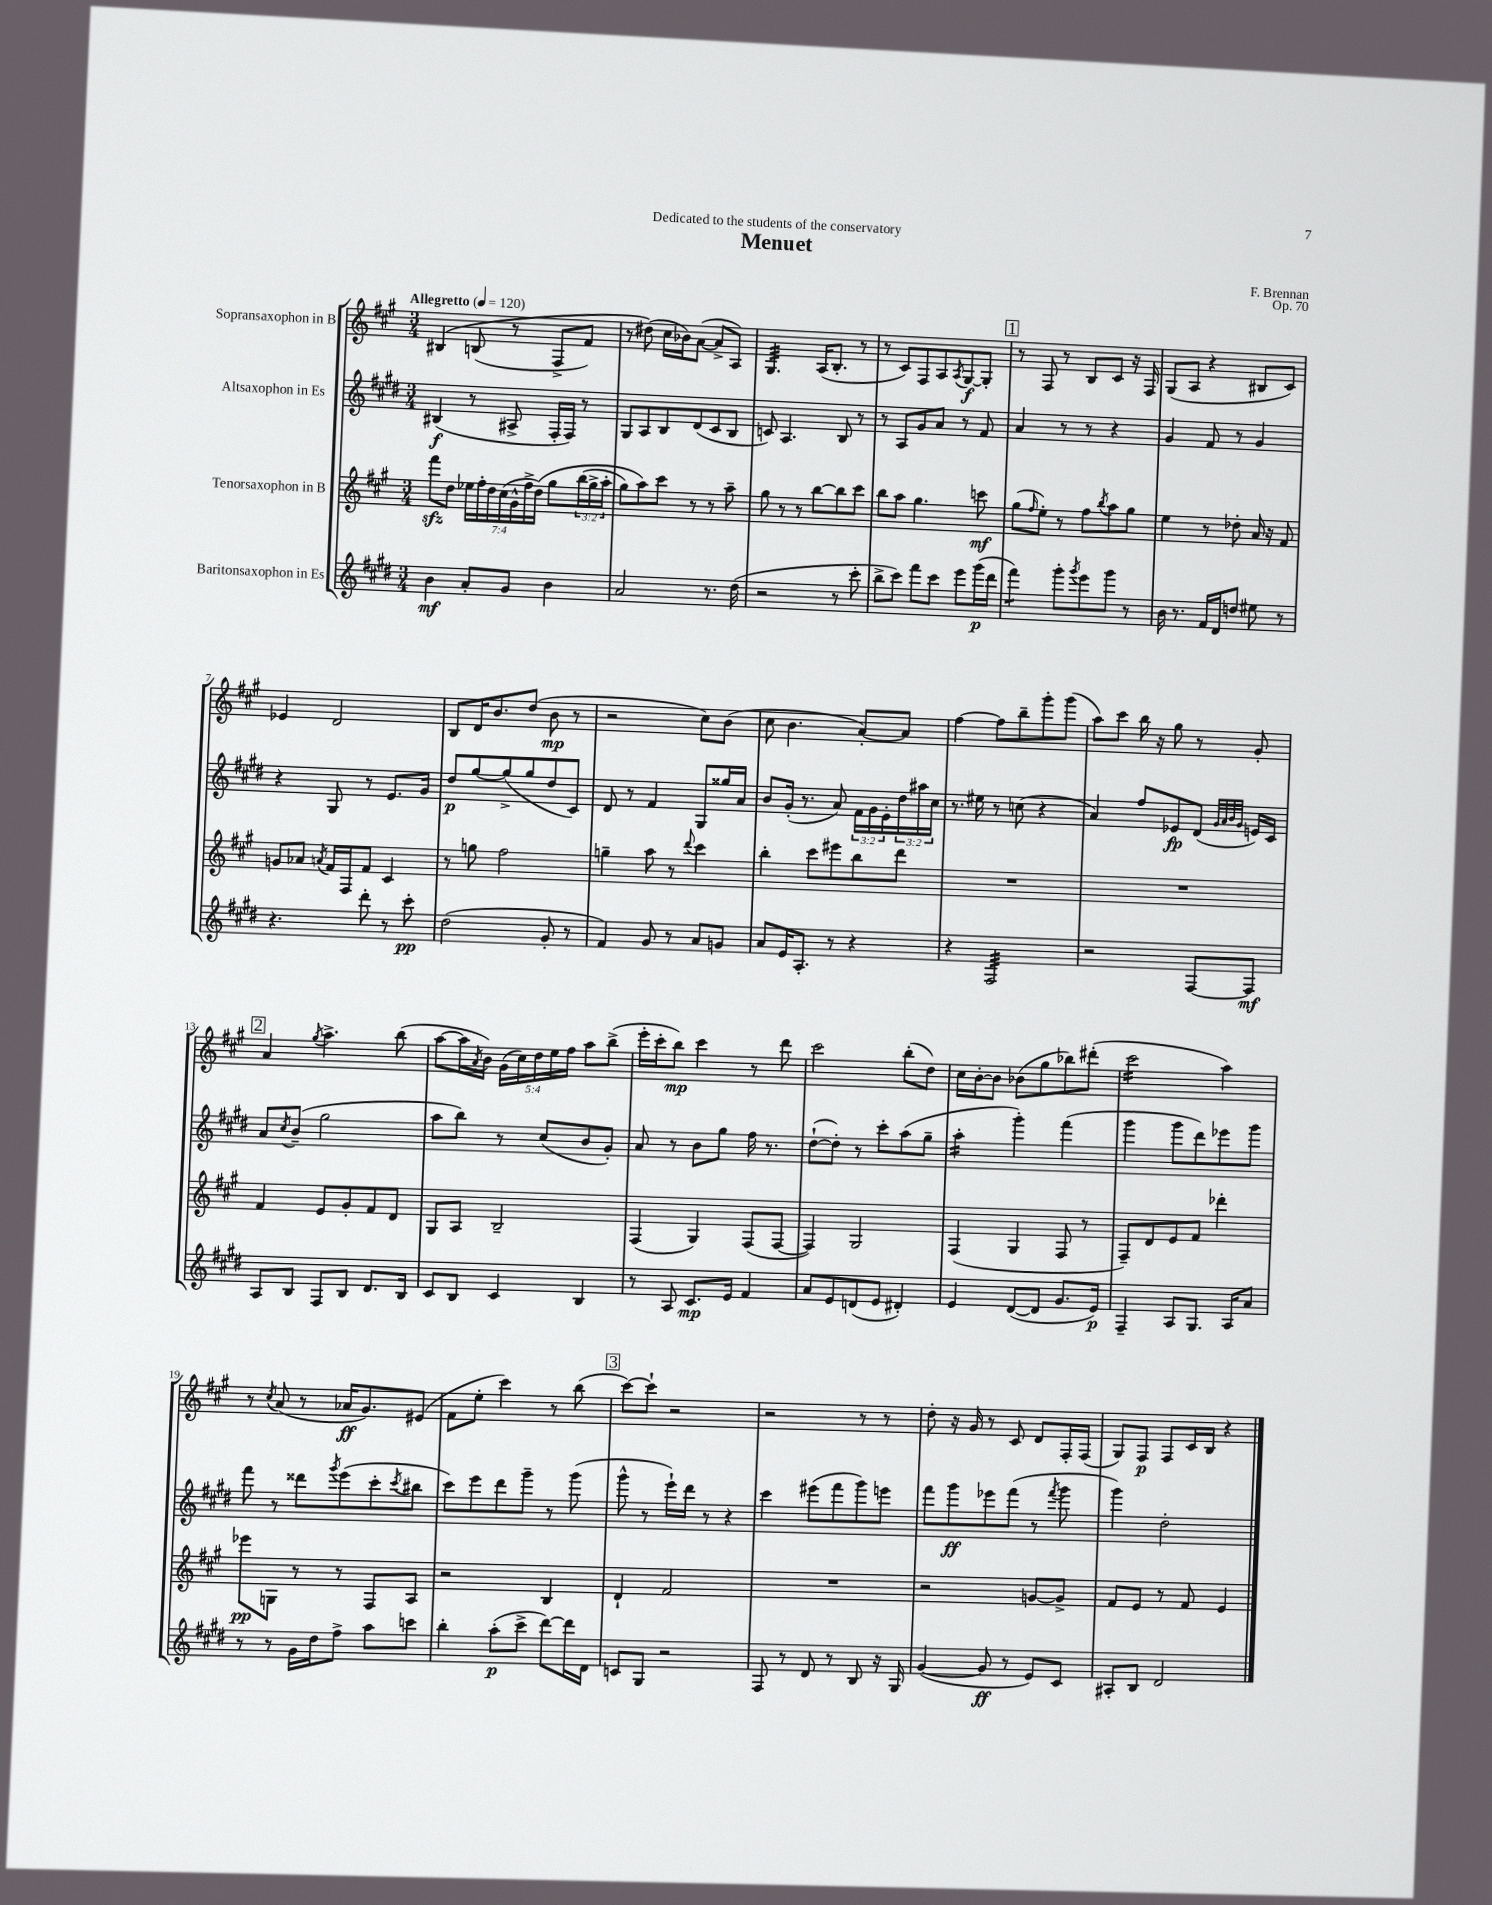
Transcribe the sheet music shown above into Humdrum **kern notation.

**kern	**kern	**kern	**kern
*staff4	*staff3	*staff2	*staff1
*clefG2	*clefG2	*clefG2	*clefG2
*k[f#c#g#d#]	*k[f#c#g#]	*k[f#c#g#d#]	*k[f#c#g#]
*M3/4	*M3/4	*M3/4	*M3/4
*MM120	*MM120	*MM120	*MM120
4b\	8fff#\L	(4B#/	&(4B#/
.	8dd\J	.	.
8a'/L	28ee-\LL	8r	(8B/
.	28ff#'\	.	.
.	28dd\	.	.
.	(28cc#\	.	.
8g#/J	.	8A#^/	8r
.	28g#^^\	.	.
.	28ff#^\	.	.
.	&(28dd\JJ)	.	.
4b\	8gg#\L	16F#'/LL	8F#^/L
.	.	16F#/JJ)	.
.	(24bb\L	8r	8f#/J)
.	24gg#^\	.	.
.	24aa'\JJ	.	.
=	=	=	=
2a/	8gg#\L)	8G#/L	8r
.	8aa\&)	8A/	(8dd#\&)
.	8ccc#\J	8B/	16cc#\LL
.	.	.	16b-\J)
.	8r	(8d#/	([8a\J
8.r	8r	8c#/	8a^/]L
.	8aa~\	8B/J	8A/J)
(16dd#\	.	.	.
=	=	=	=
2r	8gg#\	8c/)	4.G#/
.	8r	4.A/	.
.	8r	.	.
.	[8bb\L	.	(16A/LK
.	.	.	8.B'/J
8r	8bb\]	8B/	.
8ccc#'\	8ccc#\J	8r	8r
=	=	=	=
8bb^\L	8bb\L	8r	8r
8ccc#\J)	8aa\J	8A/L	8c#/L)
8fff#\L	4.gg#\	8g#/	8F#/
8ccc#\J	.	8a/J	8A/
.	.	.	8qA/
8eee\L	.	8r	[8G#/
(16ggg#\L	8ccc\	8f#/	8G#'/]J
16ddd#\JJ	.	.	.
=	=	=	=
4fff#\)	(8gg#\L	4a/	8r
.	16qqff#/	.	.
.	8ee'\J)	.	8F#/
8ggg#'\L	8r	8r	8r
8qggg#/	.	.	.
8eee\	8ff#\L	8r	8B/L
.	8qbb/	.	.
8ggg#\J	8aa\	4r	8c#/J
8r	8gg#\J	.	16r
.	.	.	16F#/
=	=	=	=
16b\	4ee\	4g#/	(8G#/L
8.r	.	.	.
.	.	.	8A/J
16f#/LL	8r	8f#/	4r
16d#/J	.	.	.
8dd/J	8dd-'\	8r	.
8ee#\	16a/	4g#/	8B#/L
.	16r	.	.
8r	8f#/	.	8c#/J)
=	=	=	=
4.r	8g/L	4r	4e-/
.	8a-/J	.	.
.	8qa/	.	.
.	16f#/LL	8G#/	2d/
.	16F#/J	.	.
8ddd#'\	8f#/J	8r	.
8r	4c#/	8.e/L	.
8ccc#'\	.	.	.
.	.	16g#/Jk	.
=	=	=	=
(2dd#\	8r	8dd#/L	8B/L
.	8gg\	[8gg#/	16d/K
.	.	.	8.b/
.	2ff#\	(8gg#^/]	.
.	.	8gg#/	(8dd/J
8g#'/	.	8dd#/	8b\
8r	.	8c#/J)	8r
=	=	=	=
4f#/)	4gg~\	8d#/	2r
.	.	8r	.
8g#/	8aa\	4f#/	.
8r	8r	.	.
.	8qqddd/	.	.
8a/L	4ccc#\	8G#/L	8cc#\L)
8g/J	.	16gg##/L	(8b\J
.	.	16a/JJ	.
=	=	=	=
8a/L	4bb'\	8b/L	8cc#\
16e/K	.	(16g#'/Jk	4.b\
8.A'/J	.	8.r	.
.	8ccc#\L	.	.
8r	8eee#\	8a/)	.
4r	8bb\	24f#\LL	[8a'/L)
.	.	24g#\	.
.	.	24e'\	.
.	8ddd\J	24dd#\	8a/]J
.	.	24aa#\	.
.	.	24cc#\JJ	.
=	=	=	=
4r	2.r	8.r	[4ff#\
.	.	16ee#\	.
2F#/	.	8r	8ff#\]L
.	.	(8cc\	8bb~\
.	.	4r	8ggg#'\
.	.	.	(8ggg#\J
=	=	=	=
2r	2.r	4a/)	8aa\L)
.	.	.	8ccc#\J
.	.	8ff#/L	16bb\
.	.	.	16r
.	.	8e-/	8gg#\
[8F#/L	.	(8d#/J	8r
.	.	32qqg#/LLL	.
.	.	32qqa/	.
.	.	32qqb/	.
.	.	32qqg#/JJJ	.
8F#/]J	.	16e/LL)	8g#'/
.	.	16c#/JJ	.
=	=	=	=
8A/L	4f#/	8a/L	4a/
.	.	8qcc#/	.
8B/J	.	(8b~/J	.
.	.	.	8qgg#/
8F#/L	8e/L	2gg#\	4.aa^\
8B/J	8g#'/	.	.
8.d#/L	8f#/	.	.
.	8d/J	.	(8bb\
16B/Jk	.	.	.
=	=	=	=
8c#/L	8G#/L	8aa\L	[8aa\L
8B/J	8A/J	8bb\J)	16aa\]L
.	.	.	8qa/
.	.	.	16b\JJ)
4c#/	2B~/	8r	(20g#\LL
.	.	.	20cc#\)
.	.	.	20dd\
.	.	(8cc#/L	.
.	.	.	20ee\
.	.	.	20ff#\JJ
4B/	.	8b/	8aa\L
.	.	8g#'/J)	(8bb^\J
=	=	=	=
8r	(4F#/	8a/	16eee'\LL
.	.	.	16ccc#'\J
8A/	.	8r	8bb\J)
8.c#/L	4G#/)	8b\L	4ccc#\
.	.	8gg#\J	.
16e/Jk	.	.	.
4f#/	(8F#/L	16ff#\	8r
.	.	8.r	.
.	[8F#/J	.	8ddd\
=	=	=	=
8a/L	4F#/])	([8dd#`\L	2ccc#\
8e/	.	8dd#'\]J)	.
(8d/	2G#/	8r	.
8e/J	.	8ccc#'\L	.
4d#'/)	.	(8aa\	(8bb'\L
.	.	8gg#~\J	8dd\J)
=	=	=	=
4e/	(4F#/	4aa'\	16cc#\LL
.	.	.	[16b'\J
.	.	.	8b\]J
([8d#/L	4G#/	4ggg#'\)	(8b-\L
8d#/]J	.	.	8gg#\
8.g#/L	8F#/	(4fff#\	8bb-\)
.	8r	.	(8ddd#'\J
16e/Jk)	.	.	.
=	=	=	=
4F#~/	8F#~/L)	4ggg#\	2ccc#\
.	8d/	.	.
8A/L	8e/	8ggg#\L	.
8.G#/J	8f#/J	8ddd#\)	.
.	4ddd-'\	8eee-\	4aa\)
16A/LK	.	.	.
8a/J	.	8ggg#\J	.
=	=	=	=
8r	8eee-\L	8fff#\	8r
.	.	.	8qcc#/
8r	8G\J	8r	(8a/
16g#\LL	8r	8ddd##\L	8r
16dd#\J	.	.	.
.	.	8qggg#/	.
8ff#^\J	8r	(8eee\	16a-/LK
.	.	.	8.g#/)
8aa\L	8F#/L	8ccc#'\	.
.	.	8qccc#/	.
8ccc\J	8A/J	8bb#\J	(8e#/J
=	=	=	=
4bb'\	2r	8ccc#\L)	8f#\L
.	.	8eee\	8ee'\J
(8aa'\L	.	8ddd#\	4ccc#\)
8ccc#^\J	.	8ggg#~\J	.
[8ddd#\L)	4B/	8r	8r
16ddd#\]L	.	(8ggg#\	(8bb\
16d#\JJ	.	.	.
=	=	=	=
8c/L	4d`/	8ggg#^^\	[8ccc#\L)
8G#/J	.	8r	8ccc#`\]J
2r	2f#/	16eee`\LL)	2r
.	.	16ddd#\JJ	.
.	.	8r	.
.	.	4r	.
=	=	=	=
8F#/	2.r	4ccc#\	2r
8r	.	.	.
8d#/	.	(8eee#\L	.
8r	.	8fff#\	.
8B/	.	8ggg#\)	8r
16r	.	8eee\J	8r
16G#/	.	.	.
=	=	=	=
([4g#/	2r	8fff#\L	8dd'\
.	.	8ggg#\	16r
.	.	.	16g#/
8g#/]	.	8eee-\	8r
8r	.	(8fff#\J	8c#/
8e/L)	[8g/L	8r	8d/L
.	.	8qfff#/	.
8c#/J	8g^/]J	8ggg#\	16F#'/L
.	.	.	(16F#/JJ
=	=	=	=
8A#'/L	8f#/L	4ggg#\)	8G#/L)
8B/J	8e/J	.	8F#/J
2d#/	8r	2dd#'\	8F#/L
.	8f#/	.	16c#/L
.	.	.	16B/JJ
.	4e/	.	4r
==	==	==	==
*-	*-	*-	*-
